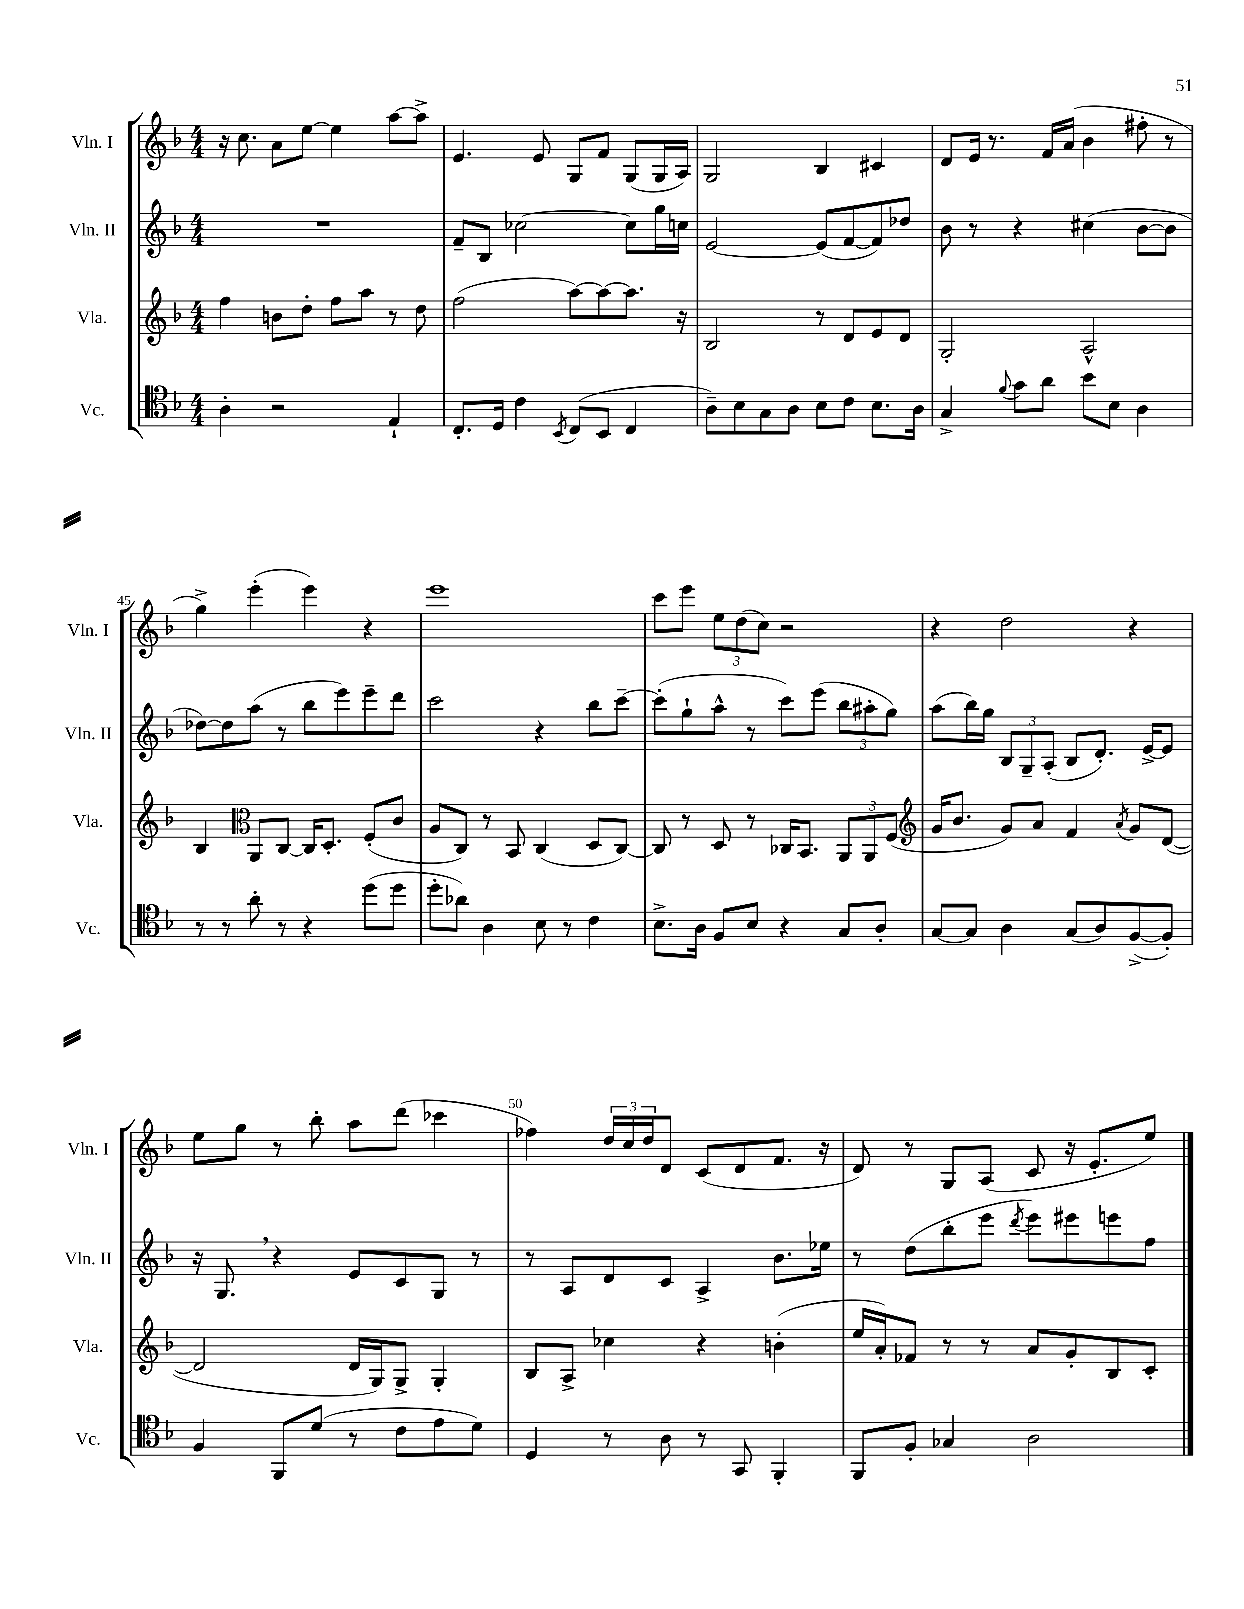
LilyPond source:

<<
\new StaffGroup <<
\new Staff = "s0" \with { instrumentName = "Vln. I" shortInstrumentName = "Vln. I" } {
    \clef treble \key f \major \numericTimeSignature \time 4/4
    r16 c''8. a'8 e''8~ e''4 a''8~ a''8-> |
    e'4. e'8 g8 f'8 g8( g16 a16) |
    g2 bes4 cis'4 |
    d'8 e'16 r8. f'16 a'16( bes'4 fis''8-. r8 |
    g''4->) e'''4-.( e'''4) r4 |
    e'''1 |
    c'''8 e'''8 \tuplet 3/2 { e''8 d''8( c''8) } r2 |
    r4 d''2 r4 |
    e''8 g''8 r8 bes''8-. a''8 d'''8( ces'''4 |
    fes''4) \tuplet 3/2 { d''16 c''16 d''16 } d'8 c'8( d'8 f'8. r16 |
    d'8) r8 g8 a8( c'8 r16 e'8.-. e''8) \bar "|." |
}
\new Staff = "s1" \with { instrumentName = "Vln. II" shortInstrumentName = "Vln. II" } {
    \clef treble \key f \major \numericTimeSignature \time 4/4
    R1 |
    f'8-- bes8 ces''2~ ces''8 g''16 c''16 |
    e'2~ e'8( f'8~ f'8) des''8 |
    bes'8 r8 r4 cis''4( bes'8~ bes'8 |
    des''8~) des''8 a''8( r8 bes''8 e'''8) e'''8-- d'''8 |
    c'''2 r4 bes''8 c'''8~-- |
    c'''8-.( g''8-! a''8-^ r8 c'''8) e'''8( \tuplet 3/2 { bes''8 ais''8-. g''8) } |
    a''8( bes''16) g''16 \tuplet 3/2 { bes8 g8-- a8-.( } bes8 d'8.-.) e'16~-> e'8 |
    r16 g8. \breathe r4 e'8 c'8 g8 r8 |
    r8 a8 d'8 c'8 a4-> bes'8. ees''16 |
    r8 d''8( bes''8-. e'''8 \acciaccatura { d'''8 } e'''8) eis'''8 e'''8 f''8 \bar "|." |
}
\new Staff = "s2" \with { instrumentName = "Vla." shortInstrumentName = "Vla." } {
    \clef treble \key f \major \numericTimeSignature \time 4/4
    f''4 b'8 d''8-. f''8 a''8 r8 d''8 |
    f''2( a''8~) a''8~ a''8. r16 |
    bes2 r8 d'8 e'8 d'8 |
    g2-. a2-^ |
    bes4 \clef alto a,8 c8~ c16 d8.-. f8-.( c'8 |
    a8 c8) r8 bes,8 c4( d8 c8~) |
    c8 r8 d8 r8 ces16 bes,8. \tuplet 3/2 { a,8 a,8 f8( } |
    \clef treble g'16 bes'8. g'8) a'8 f'4 \acciaccatura { a'8 } g'8 d'8~( |
    d'2 d'16 g16) g8-> g4-. |
    bes8 a8-> ces''4 r4 b'4-.( |
    e''16 a'16-.) fes'8 r8 r8 a'8 g'8-. bes8 c'8-. \bar "|." |
}
\new Staff = "s3" \with { instrumentName = "Vc." shortInstrumentName = "Vc." } {
    \clef tenor \key f \major \numericTimeSignature \time 4/4
    a4-. r2 e4-! |
    c8.-. d16 c'4 \acciaccatura { bes,8 } c8( bes,8 c4 |
    a8--) bes8 g8 a8 bes8 c'8 bes8. a16 |
    g4-> \appoggiatura { f'8 } g'8 a'8 bes'8 bes8 a4 |
    r8 r8 a'8-. r8 r4 d''8( d''8 |
    d''8-. aes'8) a4 bes8 r8 c'4 |
    bes8.-> a16 f8 bes8 r4 g8 a8-. |
    g8~ g8 a4 g8( a8) f8~->( f8-.) |
    f4 f,8 d'8( r8 c'8 e'8 d'8) |
    d4 r8 a8 r8 g,8 f,4-. |
    f,8 f8-. ges4 a2 \bar "|." |
}
>>
>>
\layout { \context { \Score currentBarNumber = #41 \override BarNumber.break-visibility = ##(#f #t #t) barNumberVisibility = #(every-nth-bar-number-visible 5) } }
